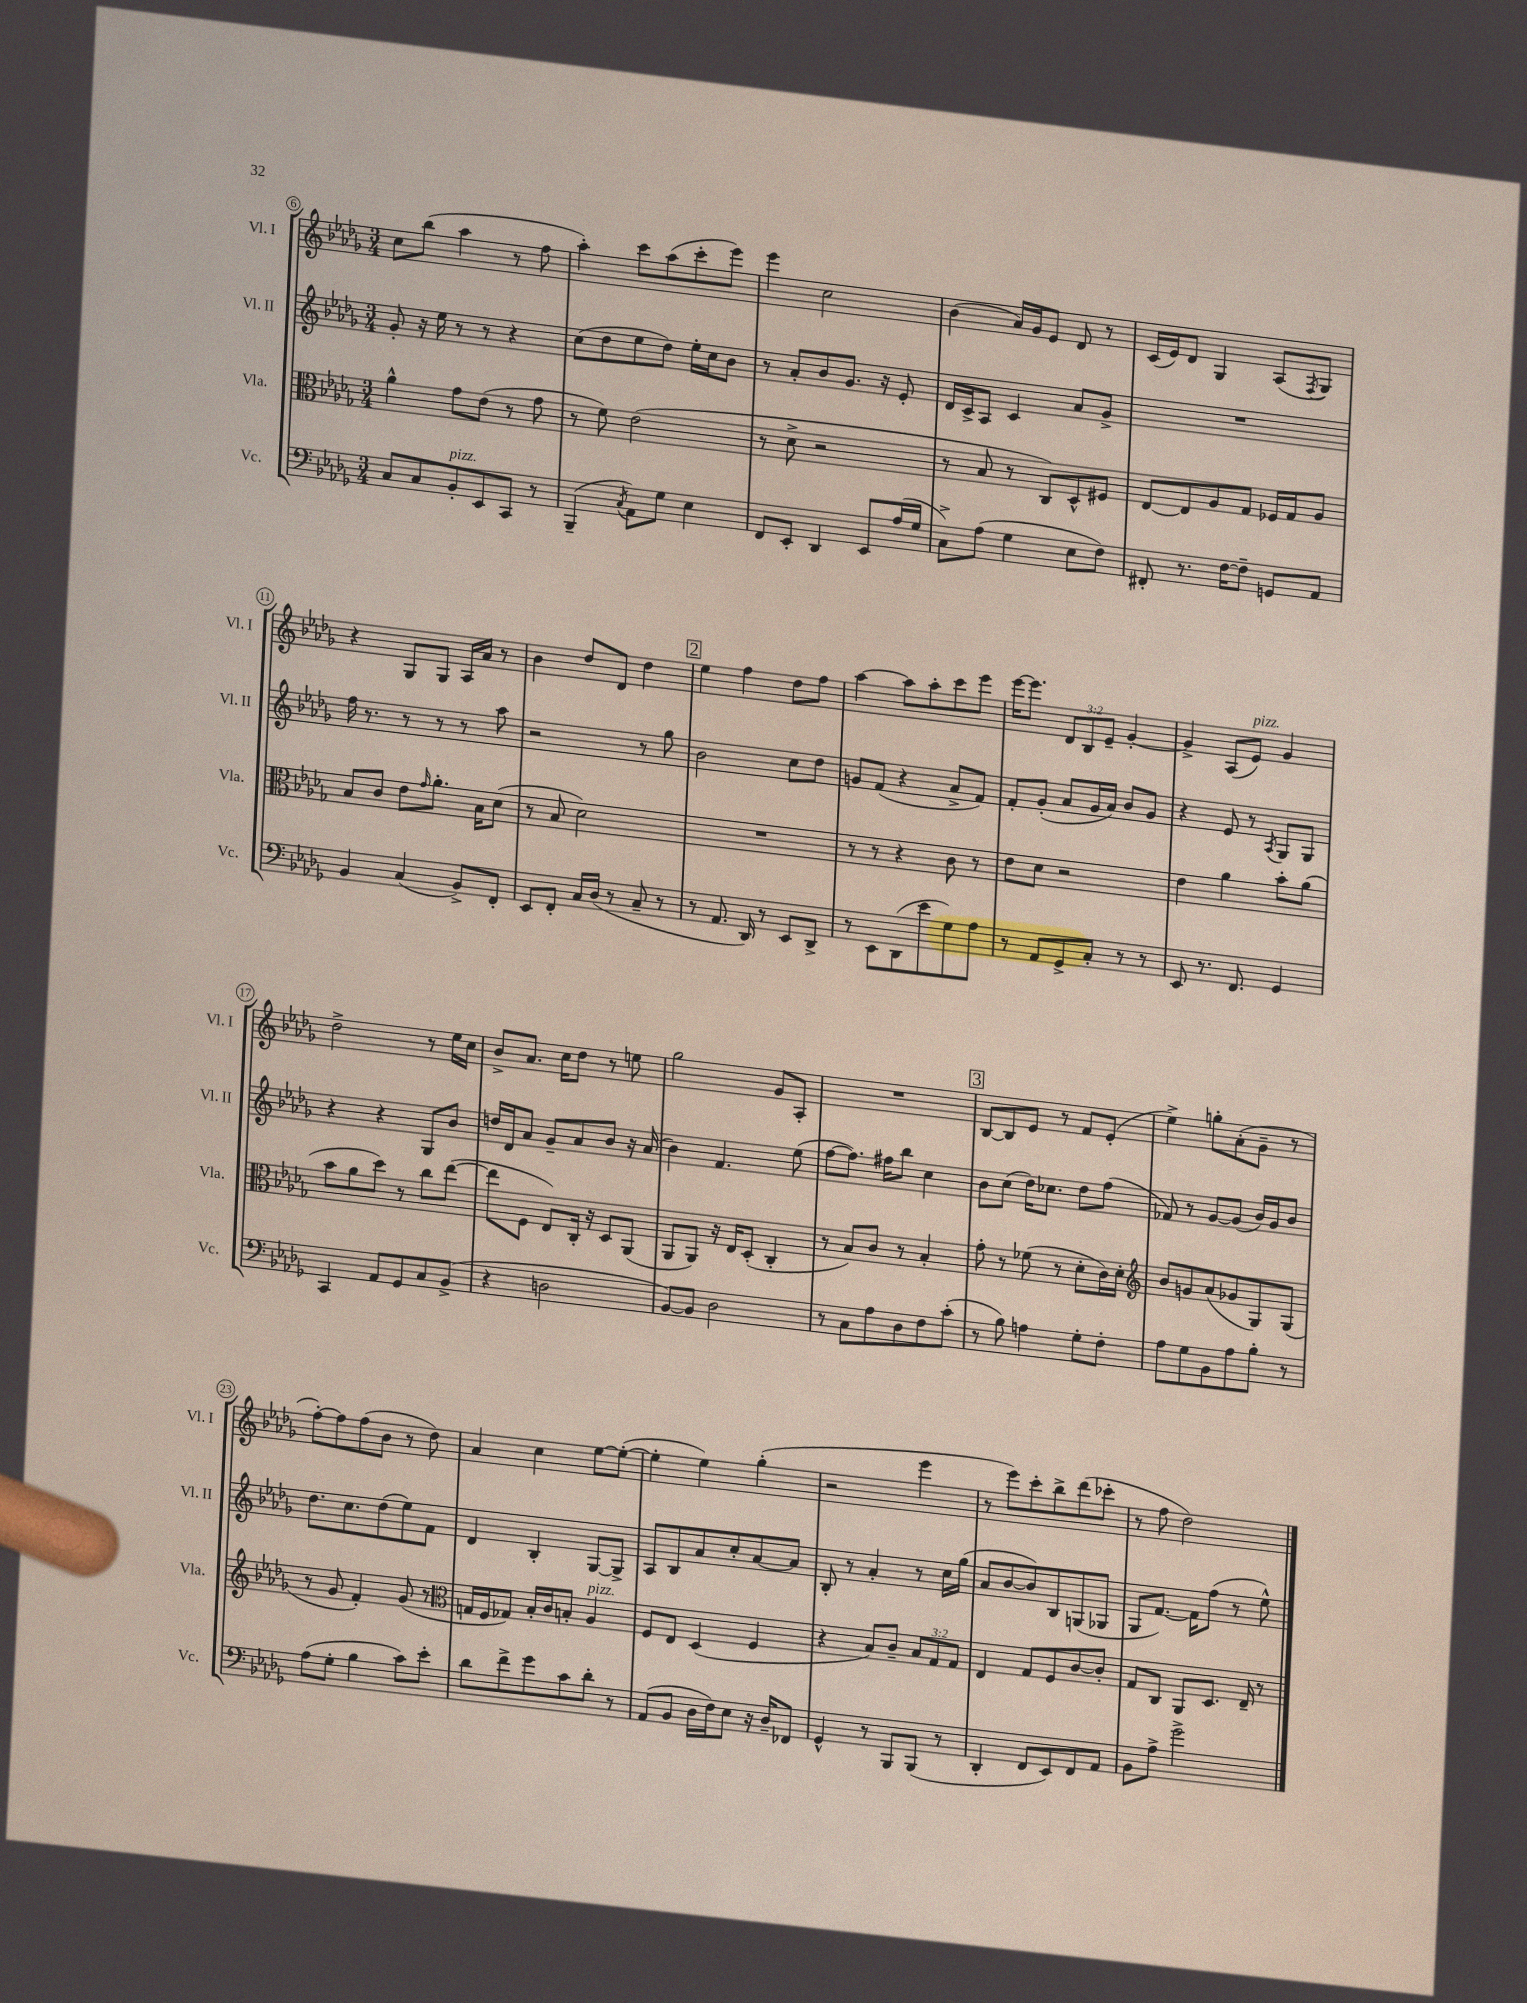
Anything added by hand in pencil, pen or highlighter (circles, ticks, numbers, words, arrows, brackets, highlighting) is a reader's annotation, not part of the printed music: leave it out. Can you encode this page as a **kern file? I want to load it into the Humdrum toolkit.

**kern	**kern	**kern	**kern
*staff4	*staff3	*staff2	*staff1
*clefF4	*clefC3	*clefG2	*clefG2
*k[b-e-a-d-g-]	*k[b-e-a-d-g-]	*k[b-e-a-d-g-]	*k[b-e-a-d-g-]
*M3/4	*M3/4	*M3/4	*M3/4
8C	4a-^^	8g-'	8cc
8C	.	16r	(8bb-
.	.	16ee-	.
8BB-'	8g-	8r	4aa-
8EE-	(8e-	8r	.
8CC	8r	4r	8r
8r	8g-	.	8ff
=	=	=	=
(4BBB-~	8r	(8cc	4aa-')
.	8f)	8dd-	.
8qC	.	.	.
8AA-)	(2e-	8ee-	8ccc
8G-	.	8dd-)	(8aa-
4E-	.	16ee-'	8ccc'
.	.	16cc	.
.	.	8b-	8eee-)
=	=	=	=
8FF	8r	8r	4eee-
8EE-'	8d-^	8a-'	.
4DD-	2r	8b-	2cc
.	.	8.g-	.
8EE-	.	.	.
.	.	16r	.
(16A-	.	8e-'	.
16G-	.	.	.
=	=	=	=
8C^)	8r	16d-	(4b-
.	.	16c^	.
(8A-	8B-	8A-	.
4G-	8r	4c	16a-)
.	.	.	16g-
.	8C)	.	8e-
8E-	8D-^^	8a-	8d-
8F)	8F#	8g-^	8r
=	=	=	=
8FF#'	[8E-	2.r	(16c
.	.	.	16e-)
8.r	8E-]	.	8d-
.	8A-	.	4G-
[16F	.	.	.
8F~]	8G-	.	.
8GG	16F-	.	(8A-
.	16G-	.	.
.	.	.	8qF
8AA-	8A-	.	8G-)
=	=	=	=
4BB-	8B-	16ff	4r
.	.	8.r	.
.	8c	.	.
(4C	8e-	8r	8G-
.	16qqg-	.	.
.	8.a-'	8r	8G-
8BB-^)	.	8r	16A-
.	16B-	.	16a-
8FF'	(8d-	8aa-	8r
=	=	=	=
8EE-	8r	2r	4b-
8FF'	8B-	.	.
16C	2d-)	.	8dd-
(16D-	.	.	.
8r	.	.	8d-
8C~	.	8r	4dd-
8r	.	8gg-	.
=	=	=	=
8r	2.r	2b-	4ee-
8.AA-	.	.	.
.	.	.	4ff
16DD-)	.	.	.
8r	.	.	.
8EE-	.	8cc	8dd-
8DD-^	.	8dd-	8ff
=	=	=	=
8r	8r	8g	[4aa-
8EE-	8r	(8f	.
(8DD-	4r	4r	8aa-]
8e-	.	.	8aa-'
8G-)	8c	8a-^	8ccc
8A-	8r	8f)	8eee-
=	=	=	=
8r	8e-	8f'	[16eee-
.	.	.	8.eee-]
8AA-	8d-	(8g-'	.
8GG-^	2r	8a-	12d-
.	.	.	12B-
8C'	.	16g-	.
.	.	.	12e-~
.	.	16a-)	.
8r	.	8b-	[4g-'
8r	.	8g-	.
=	=	=	=
8EE-	4e-	4r	4g-^]
8.r	.	.	.
.	4a-	8e-	(8A-
8.FF	.	.	.
.	.	8r	8e-)
.	.	8qA-	.
4GG-	8b-'	8G-	4g-
.	(8a-	8G-	.
=	=	=	=
4CC	8b-	4r	2dd-^
.	8a-	.	.
8AA-	8dd-)	4r	.
8GG-	8r	.	.
8C	8cc	8G-	8r
(8BB-^	([8ee-	8b-	16ee-
.	.	.	16cc
=	=	=	=
4r	8ee-]	16dd	8b-^
.	.	16d-	.
.	8F	8a-	8.a-
2D	8E-)	8g-~	.
.	.	.	16cc
.	16C'	8a-	8dd-
.	16r	.	.
.	8D-	8b-	8r
.	(8AA-	16r	8ee
.	.	(16a-	.
=	=	=	=
[8BB-)	8AA-	4b-)	2gg-
8BB-]	8AA-)	.	.
2D-	16r	4.f	.
.	16E-	.	.
.	(8D-'	.	.
.	4C'	.	8g-
.	.	(8ee-	8A-'
=	=	=	=
8r	8r	[8ff	2.r
8C	8B-)	8.ff])	.
8A-	8c	.	.
.	.	16ff#	.
8D-	8r	8bb-	.
8F	4B-'	4cc	.
(8c'	.	.	.
=	=	=	=
8r	8g-'	8b-	[8B-
8B-)	8r	(8cc	8B-]
4A	(8f-	16dd-)	8e-
.	.	8.cc-	.
.	8r	.	8r
8G-'	8d-'	8dd-	8f
8F'	16c)	(8ff	(8e-'
.	16d-'	.	.
=	=	=	=
*	*clefG2	*	*
8A-	8b-	8f-)	4ee-^)
8G-	8g	8r	.
8BB-	(8a-	[8g-	8gg'
8A-	8g-	(8g-]	(8a-'
8B-'	8G-)	16b-)	8g-~
.	.	16g-	.
8r	(8G-	8b-	8r
=	=	=	=
(8A-	8r	8.dd-	[8ff')
8G-'	8g-	.	8ff]
.	.	8.cc	.
4B-	4f')	.	(8ff
.	.	(8dd-	8b-
8c)	(8g-	8ee-)	8r
8e-'	8r	8f	8dd-)
=	=	=	=
*	*clefC3	*	*
8d-	16G	4d-	4a-
.	16F	.	.
8f^	8G-)	.	.
8g-	16B-'	4B-'	4cc
.	16c	.	.
8c	8B'	.	.
8d-'	4A-	[8G-	[8ee-
8r	.	8G-^]	(8ee-'_
=	=	=	=
(8AA-	8F	8A-	4ee-']
8BB-	8E-	8B-	.
16D-	(4D-	8a-	4ee-)
16F)	.	.	.
8E-	.	8cc'	.
16r	4F	[8a-	(4gg-'
16D-~	.	.	.
8FF-	.	8a-]	.
=	=	=	=
4GG-^^	4r	8B-'	2r
.	.	8r	.
8r	8B-)	4a-'	.
8BBB-	8c~	.	.
(8BBB-	12B-	8r	4eee-
.	12G-	.	.
8r	.	16cc	.
.	12G-	.	.
.	.	(16gg-	.
=	=	=	=
4DD-'	4E-	8a-	8r
.	.	[8b-	8eee-)
8FF	8G-	8b-])	8ccc'
8EE-)	8F	8B-	8bb-^
8FF	[8c	(8G	(8ddd-
8AA-	8c']	8G-	8ccc-'
=	=	=	=
8BB-	8G-	8G-	8r
8A-^	8C	[8.f)	8ff
2g-^	8AA-	.	2dd-)
.	.	16f]	.
.	8.D-	(8ff	.
.	.	8r	.
.	16E-~	.	.
.	8r	8ee-^^)	.
==	==	==	==
*-	*-	*-	*-
